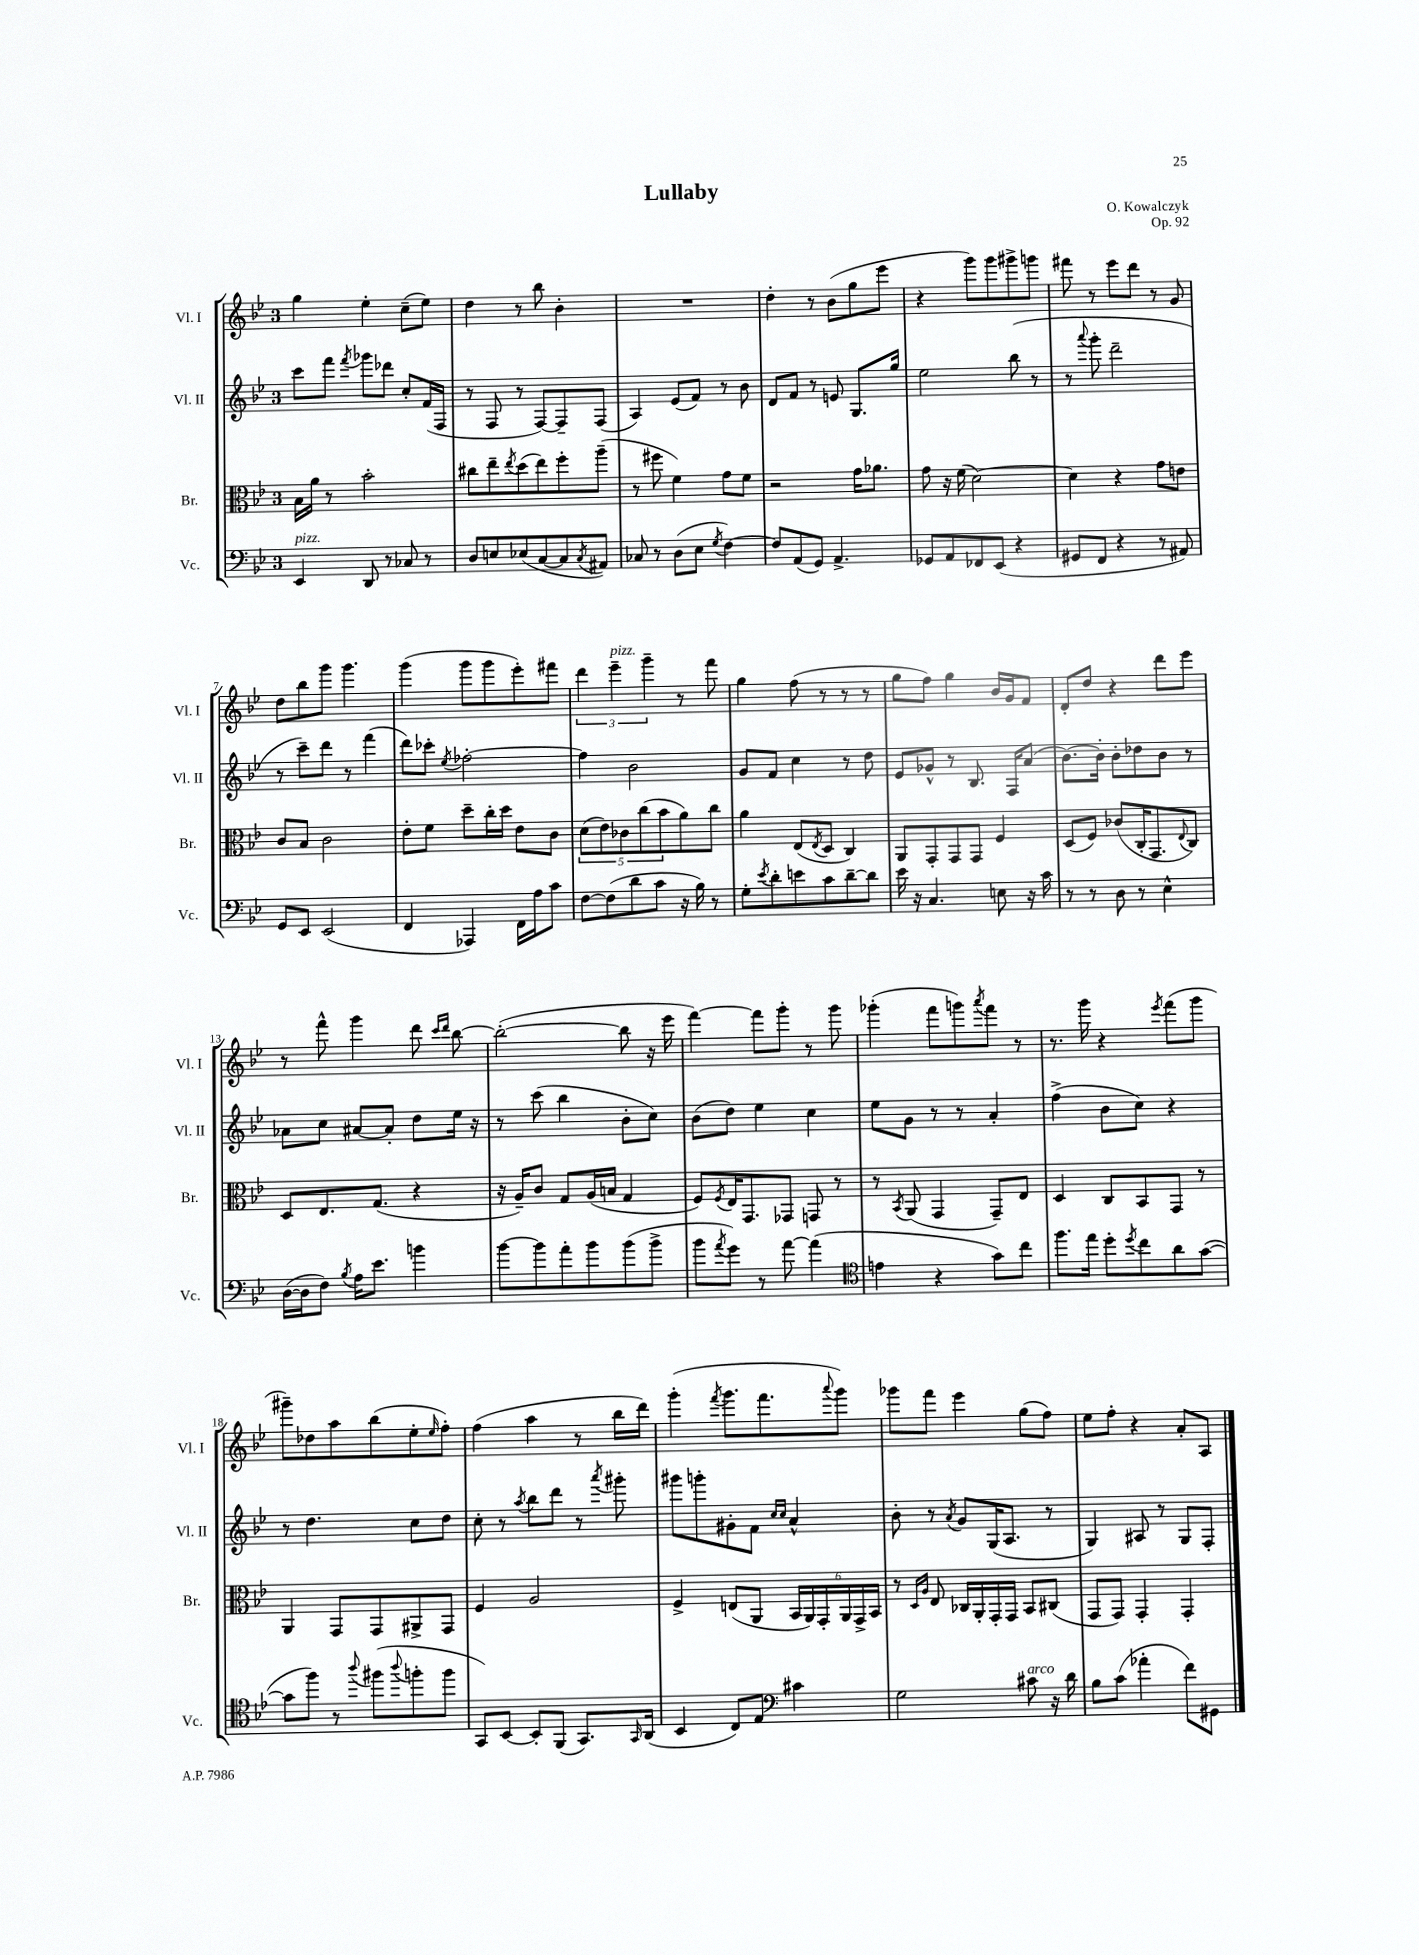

**kern	**kern	**kern	**kern
*part4	*part3	*part2	*part1
*staff4	*staff3	*staff2	*staff1
*I"Vc.	*I"Br.	*I"Vl. II	*I"Vl. I
*I'Vc.	*I'Br.	*I'Vl. II	*I'Vl. I
*clefF4	*clefC3	*clefG2	*clefG2
*k[b-e-]	*k[b-e-]	*k[b-e-]	*k[b-e-]
*M3/4	*M3/4	*M3/4	*M3/4
=1	=1	=1	=1
!LO:TX:a:i:t=pizz.	!	!	!
4EE-/	16B-\LL	8ccc\L	4gg\
.	16a\JJ	.	.
.	8r	8fff\J	.
.	.	8qfff/	.
8DD/	2b-'\	8ggg-X\L	4ee-'\
8r	.	8ddd-X\J	.
8C-X/	.	8cc'/L	(8cc~\L
8r	.	(16f/L	8ee-\J)
.	.	16F/JJ	.
=2	=2	=2	=2
8D/L	8cc#X\L	8r	4dd\
8En/	8ee-~\	8F/	.
.	8qee-/	.	.
(8E-X/	(8dd\	8r	8r
[8C/	8ee-\)	[8F/L)	8bb-\
8C/]	8ff'\	8F~/]	4b-'\
8qC/	.	.	.
8AA#X/J)	(8aa~\J	(8F/J	.
=3	=3	=3	=3
8C-X/	8r	4A/)	2.r
8r	8ff#X\	.	.
(8D\L	4f\)	(8e-/L	.
8E-\J	.	8f/J)	.
8qG/	.	.	.
[4F\)	8g\L	8r	.
.	8f\J	8b-\	.
=4	=4	=4	=4
8F/L]	2r	8d/L	4dd'\
(8AA/	.	8f/J	.
8GG/J)	.	8r	8r
4.AA^/	.	8en/	(8b-\L
.	16g\KL	8.G/L	8gg\
.	8.a-X\J	.	.
.	.	.	8eee-\J
.	.	16gg/Jk	.
=5	=5	=5	=5
8GG-X/L	8g\	2ee-\	4r
8AA/	16r	.	.
.	(16f\	.	.
8FF-X/	[2d\)	.	8ggg\L)
(8EE-/J	.	.	8ggg\
4r	.	(8bb-\	8ggg#X^\
.	.	8r	8gggn\J
=6	=6	=6	=6
8GG#X/L	4d\]	8r	8fff#X\
.	.	8qqaaa/	.
8FF/J	.	8ggg'\	8r
4r	4r	2ddd~\	8eee-\L
.	.	.	8ddd\J
8r	8g\L	.	8r
8AA#X/)	8en\J	.	8g/
!!LO:LB:g=z
=7	=7	=7	=7
8GG/L	8c/L	8r	8dd\L
8EE-/J	8B-/J	8ccc~\L)	8bb-\
(2EE-/	2c\	8ddd\J	8ggg\J
.	.	8r	4.ggg\
.	.	(4fff\	.
=8	=8	=8	=8
4FF/	8e-'\L	8ddd\L)	(4ggg\
.	8f\J	8ccc-X'\J	.
.	.	8qee-/	.
4AAA-X/)	8dd~\L	[2ff-X'\	8ggg\L
.	16cc'\L	.	8ggg\
.	16dd\JJ	.	.
16FF\LL	8e-\L	.	8eee-'\)
16A\J	.	.	.
8c\J	8c\J	.	8fff#X\J
=9	=9	=9	=9
[8F\L	(10d\L	4ff-\]	6ddd\
.	10e-\)	.	.
(8F\]	.	.	.
!	!	!	!LO:TX:a:i:t=pizz.
.	.	.	6eee-~\
.	10c-X\	.	.
8d\	.	2b-\	.
.	(10cc\	.	.
.	.	.	6ggg~\
8c\J	.	.	.
.	10b-\	.	.
16r	8a\)	.	8r
16B-\)	.	.	.
8r	8cc\J	.	8fff\
=10	=10	=10	=10
8G'\L	4a\	8g/L	4gg\
8qe-/	.	.	.
8d'\	.	8f/J	.
8en\	(8E-/L	4cc\	(8ff\
.	8qE-/	.	.
8c\	8D/J	.	8r
[8d~\	4C/)	8r	8r
8d\J]	.	8dd\	8r
=11	=11	=11	=11
16e-\	8AA/L	8e-/L	8gg\L
16r	.	.	.
4.C/	8GG'/	8g-X^^/J	8ff\J)
.	8GG/	8r	4gg\
.	8GG/J	8.B-/	.
8En\	4F/	.	16b-/LL
.	.	16F/KL	16g/J
16r	.	(8a/J	8f/J
16c\	.	.	.
=12	=12	=12	=12
8r	(8D/L	[8.b-\L)	8d'/L
8r	8F/J)	.	8dd/J
.	.	16b-'\Jk]	.
8D\	(8c-X/L	8b-'\L	4r
8r	16C'/K	8dd-X\	.
.	8.GG/	.	.
4E-^^\	.	8b-\J	8ddd\L
.	8qqE-/	.	.
.	8C/J)	8r	8eee-\J
!!LO:LB:g=z
=13	=13	=13	=13
([16D\LL	8D/L	8a-X\L	8r
16D\J]	.	.	.
8F\J)	8.E-/	8cc\J	8fff^^\
8qB-/	.	.	.
16A\KL	.	[8a#X/L	4ggg\
8.e-\J	(8.G/J	.	.
.	.	8a#'/J]	.
4bn\	4r	8dd\L	8ddd\
.	.	.	16qqccc/LL
.	.	.	16qqddd/JJ
.	.	16ee-\Jk	[8bb-\
.	.	16r	.
=14	=14	=14	=14
[8b-\L	16r	8r	(2bb-'\_
.	16A~/KL)	.	.
8b-\]	8c/J	(8ccc\	.
8a'\	8G/L	4bb-\	.
8b-\	(16A/L	.	.
.	16Bn/JJ	.	.
(8b-\	4G/	8b-'\L	8bb-\]
8b-^\J	.	8cc\J)	16r
.	.	.	16eee-\
=15	=15	=15	=15
8b-\L	8F/L)	(8b-\L	[4fff\)
8qa/	8qF/	.	.
8g\J)	16E-/K	8dd\J)	.
.	8.GG/	.	.
8r	.	4ee-\	8fff\L]
[8a\	8GG-X/J	.	8ggg'\J
(4a\]	8GGn/	4cc\	8r
.	8r	.	8ggg\
=16	=16	=16	=16
*clefC4	*	*	*
4en\	8r	8ee-\L	(4ggg-X'\
.	8qBB-/	.	.
.	(8AA/	8g\J	.
4r	4GG/	8r	8fff\L
.	.	8r	8gggn\)
.	.	.	8qaaa/
8g\L)	8GG~/L)	4a'/	8fff\J
8cc\J	8E-/J	.	8r
=17	=17	=17	=17
8.ff\L	4D/	(4ff^\	8.r
16ee-\Jk	.	.	16ggg\
8dd'\L	8C/L	8b-\L	4r
8qdd/	.	.	.
8cc\	8BB-/	8cc\J)	.
.	.	.	8qeee-/
8a\	8GG/J	4r	(8fff\L
([8g\J	8r	.	8ggg\J
!!LO:LB:g=z
=18	=18	=18	=18
8g\L]	4AA/	8r	8ggg#X~\L)
8ff\J)	.	4.dd\	8dd-X\
8r	8GG/L	.	8aa\
8qqaa/	.	.	.
(8ff#X\L	8GG/	.	(8bb-\
8qqaa/	.	.	.
8ffn'\	8AA#X^/	8cc\L	8ee-'\
.	.	.	16qqee-/
8ff\J	8GG/J	8dd\J	8ff'\J)
=19	=19	=19	=19
8GG/L)	4F/	8cc'\	(4ff\
[8BB-/J	.	8r	.
.	.	8qaa/	.
8BB-'/L]	2A/	8bb-\L	4aa\
(8FF/J	.	8ddd\J	.
8.GG/L)	.	8r	8r
.	.	8qaaa/	.
.	.	8ggg#X'\	16bb-\LL
16qqGG/	.	.	.
(16AA/Jk	.	.	16ddd\JJ)
=20	=20	=20	=20
4BB-/	4F^/	8ggg#X\L	(4ggg'\
.	.	8gggn'\	.
.	.	.	8qfff/
8C/L)	(8En/L	8g#X'\	8.ggg\L
8E-/J	8AA/J	8f\J	.
.	.	.	8.fff\
*clefF4	*	*	*
.	.	16qqcc/LL	.
.	.	16qqcc/JJ	.
4c#X\	24BB-/LL	4a^^/	.
.	24AA/)	.	.
.	24GG'/	.	.
.	.	.	8qqaaa/
.	24AA/	.	8ggg\J)
.	24GG^/	.	.
.	24BB-/JJ	.	.
=21	=21	=21	=21
2G\	8r	8b-'\	8ggg-X\L
.	16qqD/LL	.	.
.	16qqA/JJ	.	.
.	8E-/	8r	8fff\J
.	.	8qa/	.
.	16C-X/LL	8g/L	4eee-\
.	16AA'/	.	.
.	16GG'/	(16G/K	.
.	16GG/JJ	8.A/J	.
!LO:TX:a:i:t=arco	!	!	!
8c#X\	8BB-/L	.	(8gg\L
16r	(8C#X/J	8r	8ff\J)
16d\	.	.	.
=22	=22	=22	=22
8B-\L	8GG/L	4G/)	8ee-\L
(8c\J	8GG/J)	.	8ff'\J
4a-X'\	4GG'/	8A#X/	4r
.	.	8r	.
8f\L)	4GG'/	8G/L	8a'/L
8GG#X\J	.	8F'/J	8A/J
==	==	==	==
*-	*-	*-	*-
